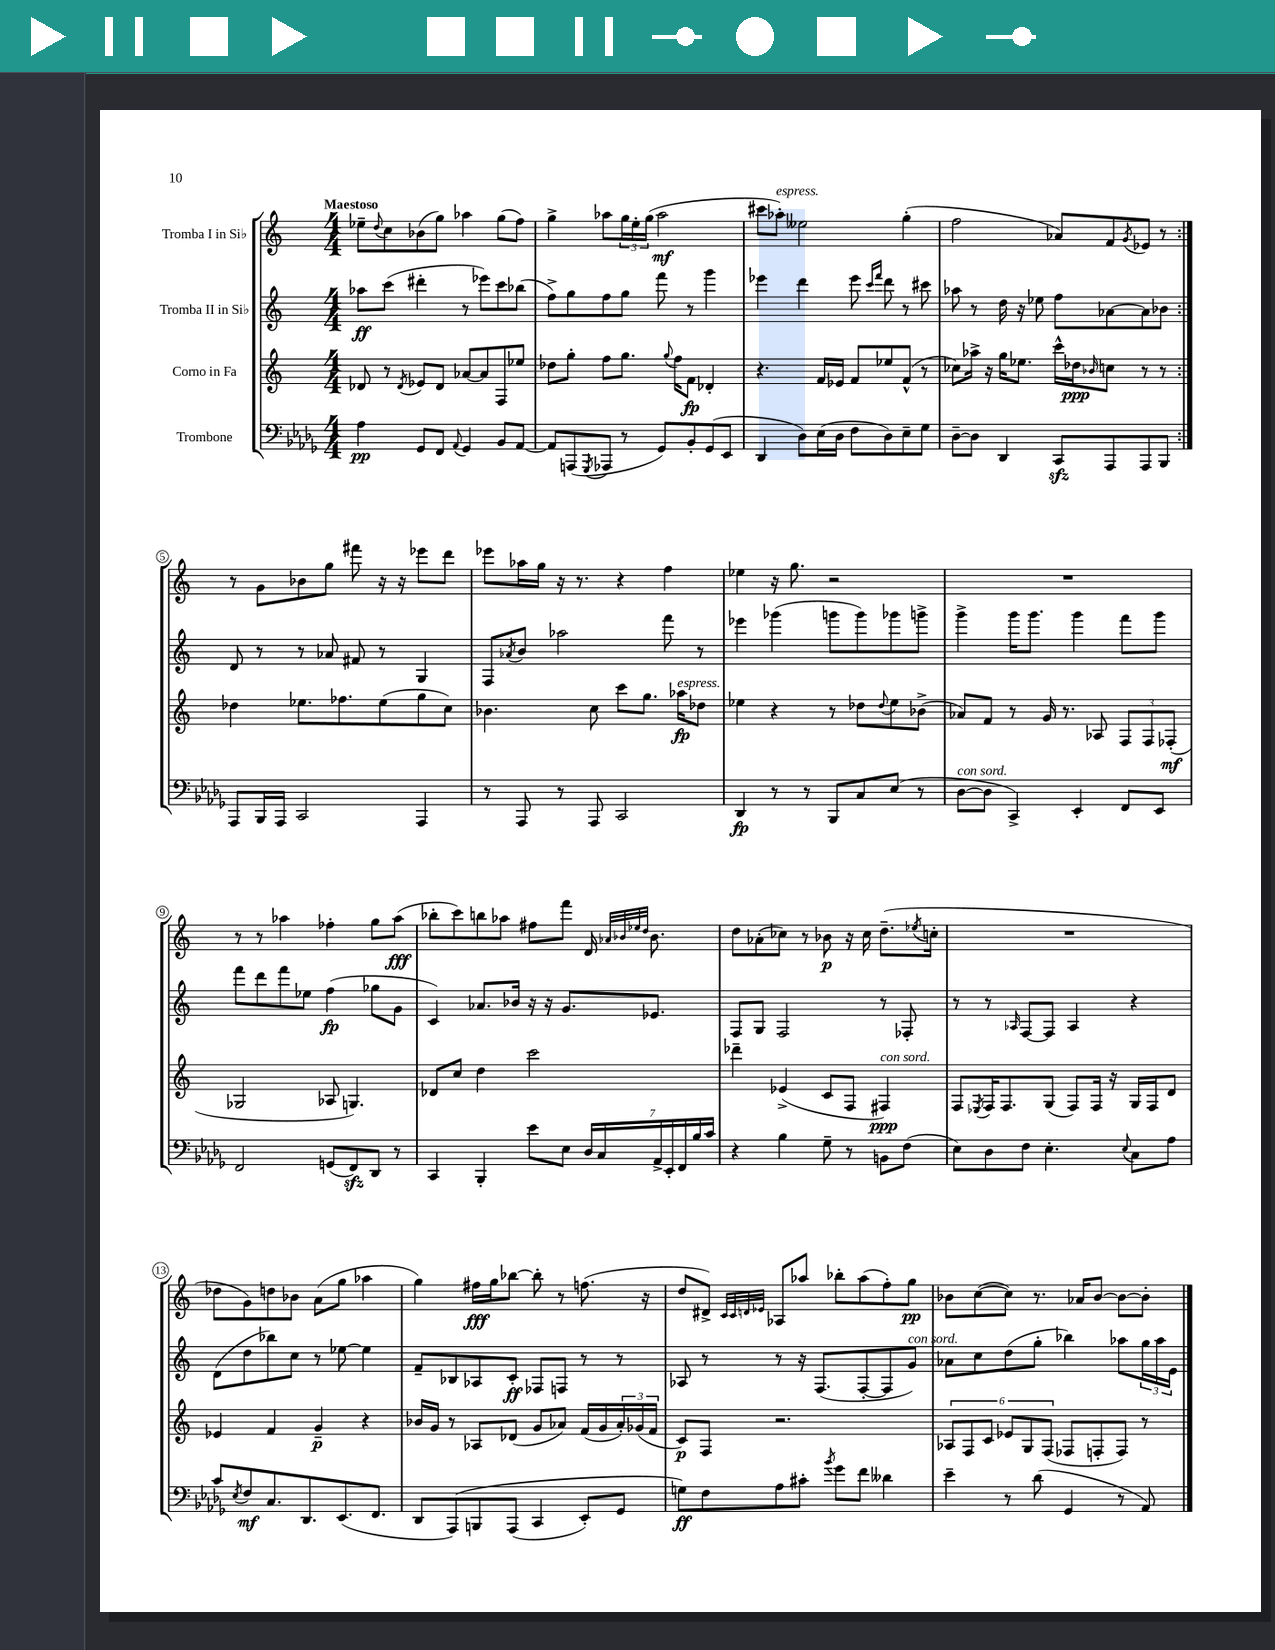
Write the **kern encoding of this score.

**kern	**dynam	**kern	**dynam	**kern	**dynam	**kern	**dynam
*part4	*part4	*part3	*part3	*part2	*part2	*part1	*part1
*staff4	*staff4	*staff3	*staff3	*staff2	*staff2	*staff1	*staff1
*I"Trombone	*	*I"Corno in Fa	*	*I"Tromba II in Si♭	*	*I"Tromba I in Si♭	*
*clefF4	*	*clefG2	*	*clefG2	*	*clefG2	*
*k[b-e-a-d-g-]	*	*k[]	*	*k[]	*	*k[]	*
*M4/4	*	*M4/4	*	*M4/4	*	*M4/4	*
=1	=1	=1	=1	=1	=1	=1	=1
!	!	!	!	!	!	!LO:TX:a:B:t=Maestoso	!
4A-\	pp	8d-X/	.	8aa-X\L	ff	8ee-X~\L	.
.	.	.	.	.	.	8qqdd/	.
.	.	8r	.	(8ccc\J	.	8cc\	.
.	.	8qd-/	.	.	.	.	.
8GG-/L	.	8e-X/L	.	4ddd#X'\	.	(8b-X\	.
8FF/J	.	8d-/J	.	.	.	8gg\J)	.
8qqAA-/	.	.	.	.	.	.	.
4GG-/	.	[8a-X/L	.	8r	.	4aa-X\	.
.	.	8a-/]	.	8eee-X\L)	.	.	.
8BB-/L	.	8F/	.	8ccc\	.	(8gg\L	.
[8AA-/J	.	8ee-X/J	.	(8bb-X\J	.	8ff\J)	.
=2	=2	=2	=2	=2	=2	=2	=2
8AA-/L]	.	8dd-X\L	.	8ff^\L)	.	4gg^\	.
(8AAAn/	.	8gg'\J	.	8gg\	.	.	.
8qGGG-/	.	.	.	.	.	.	.
8AAA-X/J	.	8ff\L	.	8ff\	.	8aa-X\L	.
8r	.	8.gg\J	.	8gg\J	.	24gg\L	.
.	.	.	.	.	.	24ee'\	.
.	.	.	.	.	.	(24gg\JJ	.
8GG-/L)	.	.	.	8fff\	.	2aa-\	mf
.	.	8qqgg/	.	.	.	.	.
.	.	16ff\KL	.	.	.	.	.
8BB-'/	.	8f\J	fp	8r	.	.	.
(8GG-/	.	4d-X'/	.	4ggg\	.	.	.
8EE-/J	.	.	.	.	.	.	.
=3	=3	=3	=3	=3	=3	=3	=3
4DD-/	.	4.r	.	4eee-X\	.	8ccc#X\L	.
!	!	!	!	!	!	!LO:TX:a:i:t=espress.	!
.	.	.	.	.	.	8aa-X'\J)	.
8D-\L)	.	.	.	4ddd\	.	2ee--X\	.
(16E-\L	.	16f/LL	.	.	.	.	.
16D-\JJ	.	16e-X/JJ	.	.	.	.	.
8F\L	.	8f/L	.	8eee-\	.	.	.
.	.	.	.	16qqccc/LL	.	.	.
.	.	.	.	16qqfff/JJ	.	.	.
8D-\)	.	8ee-X/	.	8ddd\	.	.	.
8E-~\	.	(8f^^/J	.	8r	.	(4gg'\	.
8G-\J	.	8r	.	8ccc#X\	.	.	.
=4	=4	=4	=4	=4	=4	=4	=4
[8D-~\L	.	8cc-X\L)	.	8aa-X\	.	2ff\	.
8D-\J]	.	16aa-X^\Jk	.	8r	.	.	.
.	.	16r	.	.	.	.	.
4DD-/	.	16gg\KL	.	16dd\	.	.	.
.	.	8.ee-X\J	.	16r	.	.	.
.	.	.	.	8ee-X\	.	.	.
8CCzz/L	.	16ccc^^\LL	.	8ff\L	.	8a-X/L)	.
.	.	16dd-X\J	ppp	.	.	.	.
.	.	16qqb-X/	.	.	.	.	.
8AAA-/	.	8ccn\J	.	[8a-X\	.	8f/	.
.	.	.	.	.	.	8qg/	.
8AAA-/	.	8r	.	8a-\]	.	8e-X/J	.
8BBB-/J	.	8r	.	8b-X\J	.	8r	.
!!LO:LB:g=z
=5:|!	=5:|!	=5:|!	=5:|!	=5:|!	=5:|!	=5:|!	=5:|!
8AAA-/L	.	4dd-X\	.	8d/	.	8r	.
16BBB-/L	.	.	.	8r	.	8g\L	.
16AAA-/JJ	.	.	.	.	.	.	.
2CC/	.	8.ee-X\L	.	8r	.	8b-X\	.
.	.	.	.	8a-X/	.	8gg\J	.
.	.	8.ff-X\	.	.	.	.	.
.	.	.	.	8f#X/	.	8fff#X\	.
.	.	(8ee-\	.	8r	.	16r	.
.	.	.	.	.	.	16r	.
4AAA-/	.	8gg\	.	4G/	.	8eee-X\L	.
.	.	8cc\J)	.	.	.	8ddd\J	.
=6	=6	=6	=6	=6	=6	=6	=6
8r	.	4.b-X\	.	8F/L	.	8eee-X\L	.
.	.	.	.	8qa-X/	.	.	.
8AAA-/	.	.	.	8b/J	.	16aa-X\L	.
.	.	.	.	.	.	16gg\JJ	.
8r	.	.	.	2aa-X\	.	16r	.
.	.	.	.	.	.	8.r	.
8AAA-/	.	8cc\	.	.	.	.	.
2CC/	.	8ccc\L	.	.	.	4r	.
.	.	8.gg\J	.	.	.	.	.
.	.	.	.	8fff\	.	4ff\	.
!	!	!LO:TX:a:i:t=espress.	!	!	!	!	!
.	.	16aa-X\KL	fp	.	.	.	.
.	.	8dd-X\J	.	8r	.	.	.
=7	=7	=7	=7	=7	=7	=7	=7
4DD-/	fp	4ee-X\	.	4eee-X\	.	4ee-X\	.
8r	.	4r	.	(4ggg-X\	.	16r	.
.	.	.	.	.	.	8.gg\	.
8r	.	.	.	.	.	.	.
8BBB-/L	.	8r	.	8gggn\L	.	2r	.
8C/	.	8dd-X\L	.	8ggg\)	.	.	.
.	.	8qqdd-/	.	.	.	.	.
(8E-/J	.	8ee-\	.	8ggg-X\	.	.	.
8r	.	(8b-X^\J	.	8gggn^\J	.	.	.
=8	=8	=8	=8	=8	=8	=8	=8
!LO:TX:a:i:t=con sord.	!	!	!	!	!	!	!
[8D-\L	.	8a-X/L)	.	4ggg^\	.	1r	.
8D-\J]	.	8f/J	.	.	.	.	.
4CC^/)	.	8r	.	16ggg\KL	.	.	.
.	.	.	.	8.ggg\J	.	.	.
.	.	16g/	.	.	.	.	.
.	.	8.r	.	.	.	.	.
4EE-'/	.	.	.	4ggg\	.	.	.
.	.	8A-X/	.	.	.	.	.
8FF/L	.	12F/L	.	8fff\L	.	.	.
.	.	12F/	.	.	.	.	.
8EE-/J	.	.	.	8ggg\J	.	.	.
.	.	(12F-X'/J	mf	.	.	.	.
!!LO:LB:g=z
=9	=9	=9	=9	=9	=9	=9	=9
2FF/	.	2G-X/	.	8fff\L	.	8r	.
.	.	.	.	8ddd\	.	8r	.
.	.	.	.	8fff\	.	4aa-X\	.
.	.	.	.	8ee-X\J	.	.	.
(8GGn/L	.	8A-X/	.	(4ff\	fp	4ff-X'\	.
8FFzz/)	.	4.Gn/)	.	.	.	.	.
8DD-/J	.	.	.	8gg-X\L	.	8gg\L	.
8r	.	.	.	8g\J	.	(8aa-\J	fff
=10	=10	=10	=10	=10	=10	=10	=10
4CC/	.	8d-X/L	.	4c/)	.	8bb-X'\L	.
.	.	8cc/J	.	.	.	8ccc\)	.
4BBB-'/	.	4dd\	.	8.a-X/L	.	8bbn\	.
.	.	.	.	.	.	8aa-X\J	.
.	.	.	.	16b-X/Jk	.	.	.
8e-\L	.	2ccc\	.	16r	.	8ff#X\L	.
.	.	.	.	16r	.	.	.
8E-\J	.	.	.	8.g/L	.	8fff\J	.
28D-/LL	.	.	.	.	.	16d/	.
28C/	.	.	.	.	.	.	.
.	.	.	.	.	.	32qqa-X/LLL	.
.	.	.	.	.	.	32qqb-X/	.
.	.	.	.	.	.	32qqee-X/	.
.	.	.	.	.	.	32qqdd/JJJ	.
.	.	.	.	8.e-X/J	.	8.b-\	.
28AA-^/	.	.	.	.	.	.	.
28EE-'/	.	.	.	.	.	.	.
28FF/	.	.	.	.	.	.	.
28B-/	.	.	.	.	.	.	.
28c/JJ	.	.	.	.	.	.	.
=11	=11	=11	=11	=11	=11	=11	=11
4r	.	4ddd-X~\	.	8F/L	.	8dd\L	.
.	.	.	.	8G/J	.	(8a-X'\	.
4B-\	.	(4e-X^/	.	2F/	.	8cc-X\J)	.
.	.	.	.	.	.	8r	.
8G-~\	.	8c/L	.	.	.	8b-X\	p
8r	.	8F/J	.	.	.	16r	.
.	.	.	.	.	.	16cc-\	.
!	!	!LO:TX:a:i:t=con sord.	!	!	!	!	!
8BBn\L	.	4F#X/)	ppp	8r	.	(8.dd~\L	.
(8F\J	.	.	.	8F-X'/	.	.	.
.	.	.	.	.	.	8qee-X/	.
.	.	.	.	.	.	16ccn'\Jk	.
=12	=12	=12	=12	=12	=12	=12	=12
8E-\L)	.	8F/L	.	8r	.	1r	.
.	.	8qE-X/	.	.	.	.	.
8D-\	.	16F/K	.	8r	.	.	.
.	.	8.F/	.	.	.	.	.
.	.	.	.	16qqA-X/	.	.	.
8F\J	.	.	.	[8F/L	.	.	.
4.E-'\	.	(8G/J	.	8F/J]	.	.	.
.	.	8F/L)	.	4A-/	.	.	.
.	.	16F/Jk	.	.	.	.	.
.	.	16r	.	.	.	.	.
8qqE-/	.	.	.	.	.	.	.
8C\L	.	16G/LL	.	4r	.	.	.
.	.	16F/J	.	.	.	.	.
8A-\J	.	8d/J	.	.	.	.	.
!!LO:LB:g=z
=13	=13	=13	=13	=13	=13	=13	=13
8c/L	.	4e-X/	.	(8d\L	.	8dd-X\L	.
8qE-/	.	.	.	.	.	.	.
8F/	mf	.	.	8dd\	.	8g\)	.
8.C/	.	4f/	.	8bb-X\)	.	8ddn\	.
.	.	.	.	8cc\J	.	8b-X\J	.
8.DD-/	.	.	.	.	.	.	.
.	.	4g~/	p	8r	.	(8a\L	.
(8.EE-/	.	.	.	[8ee-X\	.	8gg\J	.
.	.	4r	.	4ee-\]	.	4aa-X\	.
8.FF/J	.	.	.	.	.	.	.
=14	=14	=14	=14	=14	=14	=14	=14
8DD-/L	.	16b-X/LL	.	8f~/L	.	4gg\)	.
.	.	16g/JJ	.	.	.	.	.
(8AAA-/)	.	8r	.	8B-X/	.	.	.
8BBBn/	.	8A-X/L	.	8A-X/	.	16ff#X\LL	fff
.	.	.	.	.	.	16gg\J	.
(8AAA-/J	.	(8d-X/J	.	8c'/J	ff	[8bb-X\J	.
4CC/	.	8g/L	.	8F-X/L	.	8bb-'\]	.
.	.	8a-X/J)	.	8Fn/J	.	8r	.
8EE-'/L)	.	(16f/LL	.	8r	.	(8.ffn\	.
.	.	16g/	.	.	.	.	.
8GG-/J	.	24a-'/)	.	8r	.	.	.
.	.	(24g-X/	.	.	.	.	.
.	.	.	.	.	.	16r	.
.	.	24f/JJ	.	.	.	.	.
=15	=15	=15	=15	=15	=15	=15	=15
8Gn\L)	ff	8c/L)	p	8A-X/	.	8dd/L	.
8F\	.	8F/J	.	8r	.	8d#X^/J)	.
.	.	.	.	.	.	32qqc/LLL	.
.	.	.	.	.	.	32qqc/	.
.	.	.	.	.	.	32qqdn/	.
.	.	.	.	.	.	32qqe-X/JJJ	.
8A-\	.	2.r	.	8r	.	8A-X/L	.
8c#X'\J	.	.	.	16r	.	8aa-X/J	.
.	.	.	.	(8.F/L	.	.	.
8qb-/	.	.	.	.	.	.	.
8g-\L	.	.	.	.	.	8bb-X'\L	.
8f\J	.	.	.	[8F'/	.	(8aa-\	.
4d--X\	.	.	.	8F/]	.	8ff'\)	.
!	!	!	!	!LO:TX:a:i:t=con sord.	!	!	!
.	.	.	.	8g/J)	.	8gg\J	pp
=16	=16	=16	=16	=16	=16	=16	=16
4e-~\	.	12A-X/L	.	8a-X\L	.	8b-X\L	.
.	.	12F/	.	.	.	.	.
.	.	.	.	8cc\	.	([8cc\	.
.	.	12c/J	.	.	.	.	.
8r	.	12e-X/L	.	(8dd\	.	8cc\J])	.
.	.	12G/	.	.	.	.	.
(8d-\	.	.	.	8gg'\J	.	8.r	.
.	.	(12F/J	.	.	.	.	.
4GG-/	.	8F-X/L	.	4bb-X\)	.	.	.
.	.	.	.	.	.	16a-X/KL	.
.	.	8Fn'/	.	.	.	[8b-/J	.
8r	.	8F/J)	.	8aa-X\L	.	8b-\L_	.
8AA-/)	.	8r	.	24gg\L	.	8b-'\J]	.
.	.	.	.	24aa-\	.	.	.
.	.	.	.	24e\JJ	.	.	.
==	==	==	==	==	==	==	==
*-	*-	*-	*-	*-	*-	*-	*-
